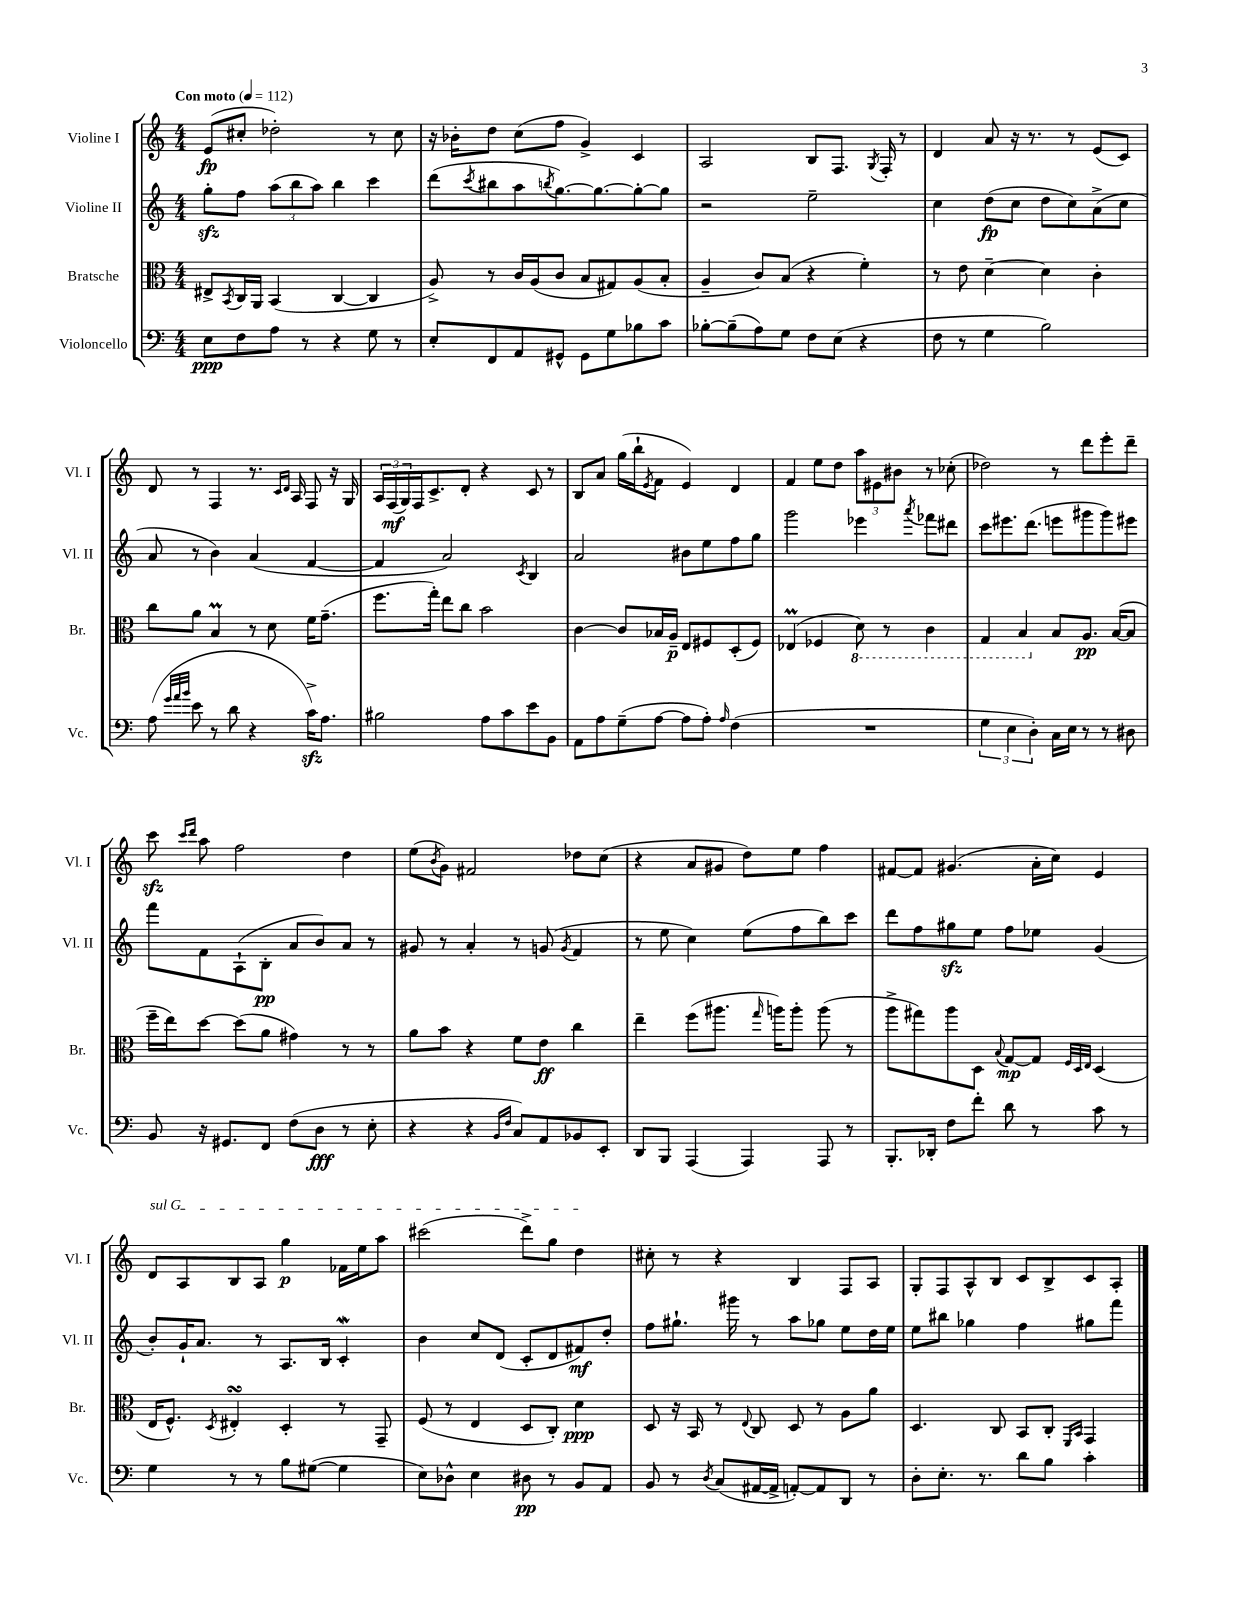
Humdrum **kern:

**kern	**dynam	**kern	**dynam	**kern	**dynam	**kern	**dynam
*part4	*part4	*part3	*part3	*part2	*part2	*part1	*part1
*staff4	*staff4	*staff3	*staff3	*staff2	*staff2	*staff1	*staff1
*I"Violoncello	*	*I"Bratsche	*	*I"Violine II	*	*I"Violine I	*
*I'Vc.	*	*I'Br.	*	*I'Vl. II	*	*I'Vl. I	*
*clefF4	*	*clefC3	*	*clefG2	*	*clefG2	*
*k[]	*	*k[]	*	*k[]	*	*k[]	*
*M4/4	*	*M4/4	*	*M4/4	*	*M4/4	*
*MM112	*	*MM112	*	*MM112	*	*MM112	*
=1	=1	=1	=1	=1	=1	=1	=1
!	!	!	!	!	!	!LO:TX:a:B:t=Con moto	!
8E\L	ppp	8E#X^/L	.	8ggzz'\L	.	(8e/L	fp
.	.	8qBB/	.	.	.	.	.
8F\	.	16C/L	.	8ff\J	.	8cc#X'/J	.
.	.	16AA/JJ	.	.	.	.	.
8A\J	.	(4BB/	.	(12aa\L	.	2dd-X'\)	.
.	.	.	.	12bb\	.	.	.
8r	.	.	.	.	.	.	.
.	.	.	.	12aa\J)	.	.	.
4r	.	[4C/	.	4bb\	.	.	.
8G\	.	4C/]	.	4ccc\	.	8r	.
8r	.	.	.	.	.	8cc#\	.
=2	=2	=2	=2	=2	=2	=2	=2
8E'/L	.	8A^/)	.	(8ddd\L	.	16r	.
.	.	.	.	.	.	16b-X'\KL	.
.	.	.	.	8qccc/	.	.	.
8FF/	.	8r	.	8bb#X\	.	8dd\J	.
8AA/	.	16c/LL	.	8aa\	.	(8cc\L	.
.	.	(16A/J	.	.	.	.	.
.	.	.	.	8qbbn/	.	.	.
8GG#X^^/J	.	8c/J	.	[8.gg\)	.	8ff\J	.
8GG#\L	.	8B/L	.	.	.	4g^/)	.
.	.	.	.	8.gg\_	.	.	.
8G\	.	8G#X/)	.	.	.	.	.
8B-X\	.	(8A/	.	8gg'\_	.	4c/	.
8c\J	.	8B'/J	.	8gg\J]	.	.	.
=3	=3	=3	=3	=3	=3	=3	=3
[8B-X'\L	.	4A~/	.	2r	.	2A/	.
(8B-~\]	.	.	.	.	.	.	.
8A\)	.	8c/L)	.	.	.	.	.
8G\J	.	(8B/J	.	.	.	.	.
8F\L	.	4r	.	2ee~\	.	8B/L	.
(8E\J	.	.	.	.	.	8.F/J	.
4r	.	4f'\)	.	.	.	.	.
.	.	.	.	.	.	8qG/	.
.	.	.	.	.	.	16F'/	.
.	.	.	.	.	.	8r	.
=4	=4	=4	=4	=4	=4	=4	=4
8F\	.	8r	.	4cc\	.	4d/	.
8r	.	8e\	.	.	.	.	.
4G\	.	[4d~\	.	(8dd\L	fp	8a/	.
.	.	.	.	8cc\J	.	16r	.
.	.	.	.	.	.	8.r	.
2B\)	.	4d\]	.	8dd\L	.	.	.
.	.	.	.	8cc\)	.	8r	.
.	.	4c'\	.	(8a^\	.	(8e/L	.
.	.	.	.	8cc\J	.	8c/J)	.
!!LO:LB:g=z
=5	=5	=5	=5	=5	=5	=5	=5
(8A\	.	8cc\L	.	8a/	.	8d/	.
32qqg/LLL	.	.	.	.	.	.	.
32qqa/	.	.	.	.	.	.	.
32qqb/JJJ	.	.	.	.	.	.	.
8e\	.	8a\J	.	8r	.	8r	.
8r	.	4Bm/	.	4b\)	.	4F/	.
8d\	.	.	.	.	.	.	.
4r	.	8r	.	(4a/	.	8.r	.
.	.	8d\	.	.	.	.	.
.	.	.	.	.	.	16qqc/LL	.
.	.	.	.	.	.	16qqd/JJ	.
.	.	.	.	.	.	16A/	.
16czz^\KL)	.	16f\KL	.	[4f/	.	8F/	.
8.A\J	.	(8.g~\J	.	.	.	.	.
.	.	.	.	.	.	16r	.
.	.	.	.	.	.	16G/	.
=6	=6	=6	=6	=6	=6	=6	=6
2B#X\	.	8.ff\L	.	4f/]	.	24A/LL	.
.	.	.	.	.	.	(24F/	mf
.	.	.	.	.	.	24G/)	.
.	.	.	.	.	.	16F/J	.
.	.	16gg'\Jk)	.	.	.	8.c^/	.
.	.	8ee\L	.	2a/)	.	.	.
.	.	8cc\J	.	.	.	8d'/J	.
8A\L	.	2b\	.	.	.	4r	.
8c\	.	.	.	.	.	.	.
.	.	.	.	8qc/	.	.	.
8e\	.	.	.	4B/	.	8c/	.
8BB\J	.	.	.	.	.	8r	.
=7	=7	=7	=7	=7	=7	=7	=7
8AA\L	.	[4c\	.	2a/	.	8B/L	.
8A\	.	.	.	.	.	8a/J	.
(8G~\	.	8c/L]	.	.	.	(16gg\LL	.
.	.	.	.	.	.	16bb`\J	.
.	.	.	.	.	.	8qe/	.
[8A\J	.	16B-X/L	.	.	.	8f\J	.
.	.	16A~/JJ	p	.	.	.	.
8A\L]	.	8E/L	.	8b#X\L	.	4e/)	.
8A'\J)	.	8F#X/	.	8ee\	.	.	.
16qqA/	.	.	.	.	.	.	.
(4F\	.	(8D'/	.	8ff\	.	4d/	.
.	.	8F#/J)	.	8gg\J	.	.	.
=8	=8	=8	=8	=8	=8	=8	=8
1r	.	(4E-XM/	.	2ggg\	.	4f/	.
.	.	4F-X/	.	.	.	8ee\L	.
.	.	.	.	.	.	8dd\J	.
*	*	*8ba	*	*	*	*	*
.	.	8D\)	.	4eee-X\	.	12aa\L	.
.	.	.	.	.	.	12e#X\	.
.	.	8r	.	.	.	.	.
.	.	.	.	.	.	12b#X\J	.
.	.	.	.	8qaaa/	.	.	.
.	.	4C\	.	8fff-X\L	.	8r	.
.	.	.	.	8ddd#X\J	.	(8cc-X'\	.
=9	=9	=9	=9	=9	=9	=9	=9
6G\	.	4GG/	.	8ccc\L	.	2dd-X\)	.
.	.	.	.	8.eee#X\	.	.	.
6E\	.	.	.	.	.	.	.
.	.	4BB/	.	.	.	.	.
.	.	.	.	(8.ddd\J	.	.	.
6D'\)	.	.	.	.	.	.	.
*	*	*X8ba	*	*	*	*	*
16C\LL	.	8B/L	.	8eeen\L	.	8r	.
16E\JJ	.	.	.	.	.	.	.
8r	.	8.A/J	pp	8ggg#X\	.	8ddd\L	.
8r	.	.	.	8ggg#\)	.	8eee'\	.
.	.	([16B/KL	.	.	.	.	.
8D#X\	.	8B/J]	.	8eee#X\J	.	8ddd~\J	.
!!LO:LB:g=z
=10	=10	=10	=10	=10	=10	=10	=10
8BB/	.	16ff~\LL	.	8fff\L	.	8ccczz\	.
.	.	16ee\J)	.	.	.	.	.
.	.	.	.	.	.	16qqccc/LL	.
.	.	.	.	.	.	16qqddd/JJ	.
16r	.	[8dd\J	.	8f\	.	8aa\	.
8.GG#X/L	.	.	.	.	.	.	.
.	.	(8dd\L]	.	(8A`\	.	2ff\	.
8FF/J	.	8a\J	.	8B'\J	pp	.	.
(8F\L	.	4g#X\)	.	8a/L	.	.	.
8D\J	fff	.	.	8b/)	.	.	.
8r	.	8r	.	8a/J	.	4dd\	.
8E'\	.	8r	.	8r	.	.	.
=11	=11	=11	=11	=11	=11	=11	=11
4r	.	8a\L	.	8g#X/	.	(8ee\L	.
.	.	.	.	.	.	8qb/	.
.	.	8b\J	.	8r	.	8g\J)	.
4r	.	4r	.	4a'/	.	2f#X/	.
16qqBB/LL	.	.	.	.	.	.	.
16qqF/JJ	.	.	.	.	.	.	.
8C/L)	.	8f\L	.	8r	.	.	.
8AA/	.	8e\J	ff	(8gn/	.	.	.
.	.	.	.	8qg/	.	.	.
8BB-X/	.	4cc\	.	4f/	.	8dd-X\L	.
8EE'/J	.	.	.	.	.	(8cc\J	.
=12	=12	=12	=12	=12	=12	=12	=12
8DD/L	.	4ee~\	.	8r	.	4r	.
8BBB/J	.	.	.	8ee\	.	.	.
(4AAA/	.	(8ff\L	.	4cc\)	.	8a/L	.
.	.	8.aa#X\J	.	.	.	8g#X/J	.
4AAA/)	.	.	.	(8ee\L	.	8dd\L)	.
.	.	16qqgg/	.	.	.	.	.
.	.	16aan\KL)	.	.	.	.	.
.	.	8aa'\J	.	8ff\	.	8ee\J	.
8AAA/	.	(8aa\	.	8bb\)	.	4ff\	.
8r	.	8r	.	8ccc\J	.	.	.
=13	=13	=13	=13	=13	=13	=13	=13
8.BBB'/L	.	8aa^\L	.	8ddd\L	.	[8f#X/L	.
.	.	8gg#X\)	.	8ff\	.	8f#/J]	.
16DD-X'/Jk	.	.	.	.	.	.	.
8F\L	.	8aa\	.	8gg#Xzz\	.	(4.g#X/	.
8f'\J	.	8D\J	.	8ee\J	.	.	.
.	.	8qqB/	.	.	.	.	.
8d\	.	[8G/L	mp	8ff\L	.	.	.
8r	.	8G/J]	.	8ee-X\J	.	16a'\LL	.
.	.	.	.	.	.	16cc\JJ)	.
.	.	32qqF/LLL	.	.	.	.	.
.	.	32qqD/	.	.	.	.	.
.	.	32qqE/JJJ	.	.	.	.	.
8c\	.	(4D/	.	(4g/	.	4e/	.
8r	.	.	.	.	.	.	.
!!LO:LB:g=z
=14	=14	=14	=14	=14	=14	=14	=14
!	!	!	!	!	!	!LO:TX:a:i:t=sul G	!
4G\	.	16E/KL	.	8b'/L)	.	8d/L	.
.	.	8.F^^/J)	.	.	.	.	.
.	.	.	.	16g`/K	.	8A/	.
.	.	.	.	8.a/J	.	.	.
.	.	8qD/	.	.	.	.	.
8r	.	4E#XsSsS'/	.	.	.	8B/	.
8r	.	.	.	8r	.	8A/J	.
8B\L	.	4D'/	.	8.A/L	.	4gg\	p
([8G#X\J	.	.	.	.	.	.	.
.	.	.	.	16B/Jk	.	.	.
4G#\]	.	8r	.	4cw'/	.	16f-X\LL	.
.	.	.	.	.	.	16ee\J	.
.	.	8GG~/	.	.	.	8aa\J	.
=15	=15	=15	=15	=15	=15	=15	=15
8E\L)	.	(8F/	.	4b\	.	(2ccc#X\	.
8D-X^^\J	.	8r	.	.	.	.	.
4E\	.	4E/	.	8cc/L	.	.	.
.	.	.	.	(8d/J	.	.	.
8D#X\	pp	8D/L	.	8c'/L	.	8ddd^\L)	.
8r	.	8C'/J)	.	8d/	.	8gg\J	.
8BB/L	.	4d\	ppp	8f#X/)	mf	4dd\	.
8AA/J	.	.	.	8dd'/J	.	.	.
=16	=16	=16	=16	=16	=16	=16	=16
8BB/	.	8D/	.	8ff\L	.	8cc#X'\	.
8r	.	16r	.	8.gg#X`\J	.	8r	.
.	.	16BB/	.	.	.	.	.
8qD/	.	.	.	.	.	.	.
(8C/L	.	8r	.	.	.	4r	.
.	.	.	.	16ggg#X\	.	.	.
.	.	8qqE/	.	.	.	.	.
[16AA#X/L	.	8C/	.	8r	.	.	.
16AA#^/JJ]	.	.	.	.	.	.	.
[8AAn'/L)	.	8D/	.	8aa\L	.	4B/	.
8AA/]	.	8r	.	8gg-X\J	.	.	.
8DD/J	.	8A\L	.	8ee\L	.	8F/L	.
8r	.	8a\J	.	16dd\L	.	8A/J	.
.	.	.	.	16ee\JJ	.	.	.
=17	=17	=17	=17	=17	=17	=17	=17
8D'\L	.	4.D/	.	8ee\L	.	8G'/L	.
8.E'\J	.	.	.	8bb#X\J	.	8F/	.
.	.	.	.	4gg-X\	.	8A^^/	.
8.r	.	.	.	.	.	.	.
.	.	8C/	.	.	.	8B/J	.
8d\L	.	8BB/L	.	4ff\	.	8c/L	.
8B\J	.	8C'/J	.	.	.	8B^/	.
.	.	16qqFF/LL	.	.	.	.	.
.	.	16qqBB/JJ	.	.	.	.	.
4c'\	.	4GG/	.	8gg#X\L	.	8c/	.
.	.	.	.	8fff\J	.	8A'/J	.
==	==	==	==	==	==	==	==
*-	*-	*-	*-	*-	*-	*-	*-
